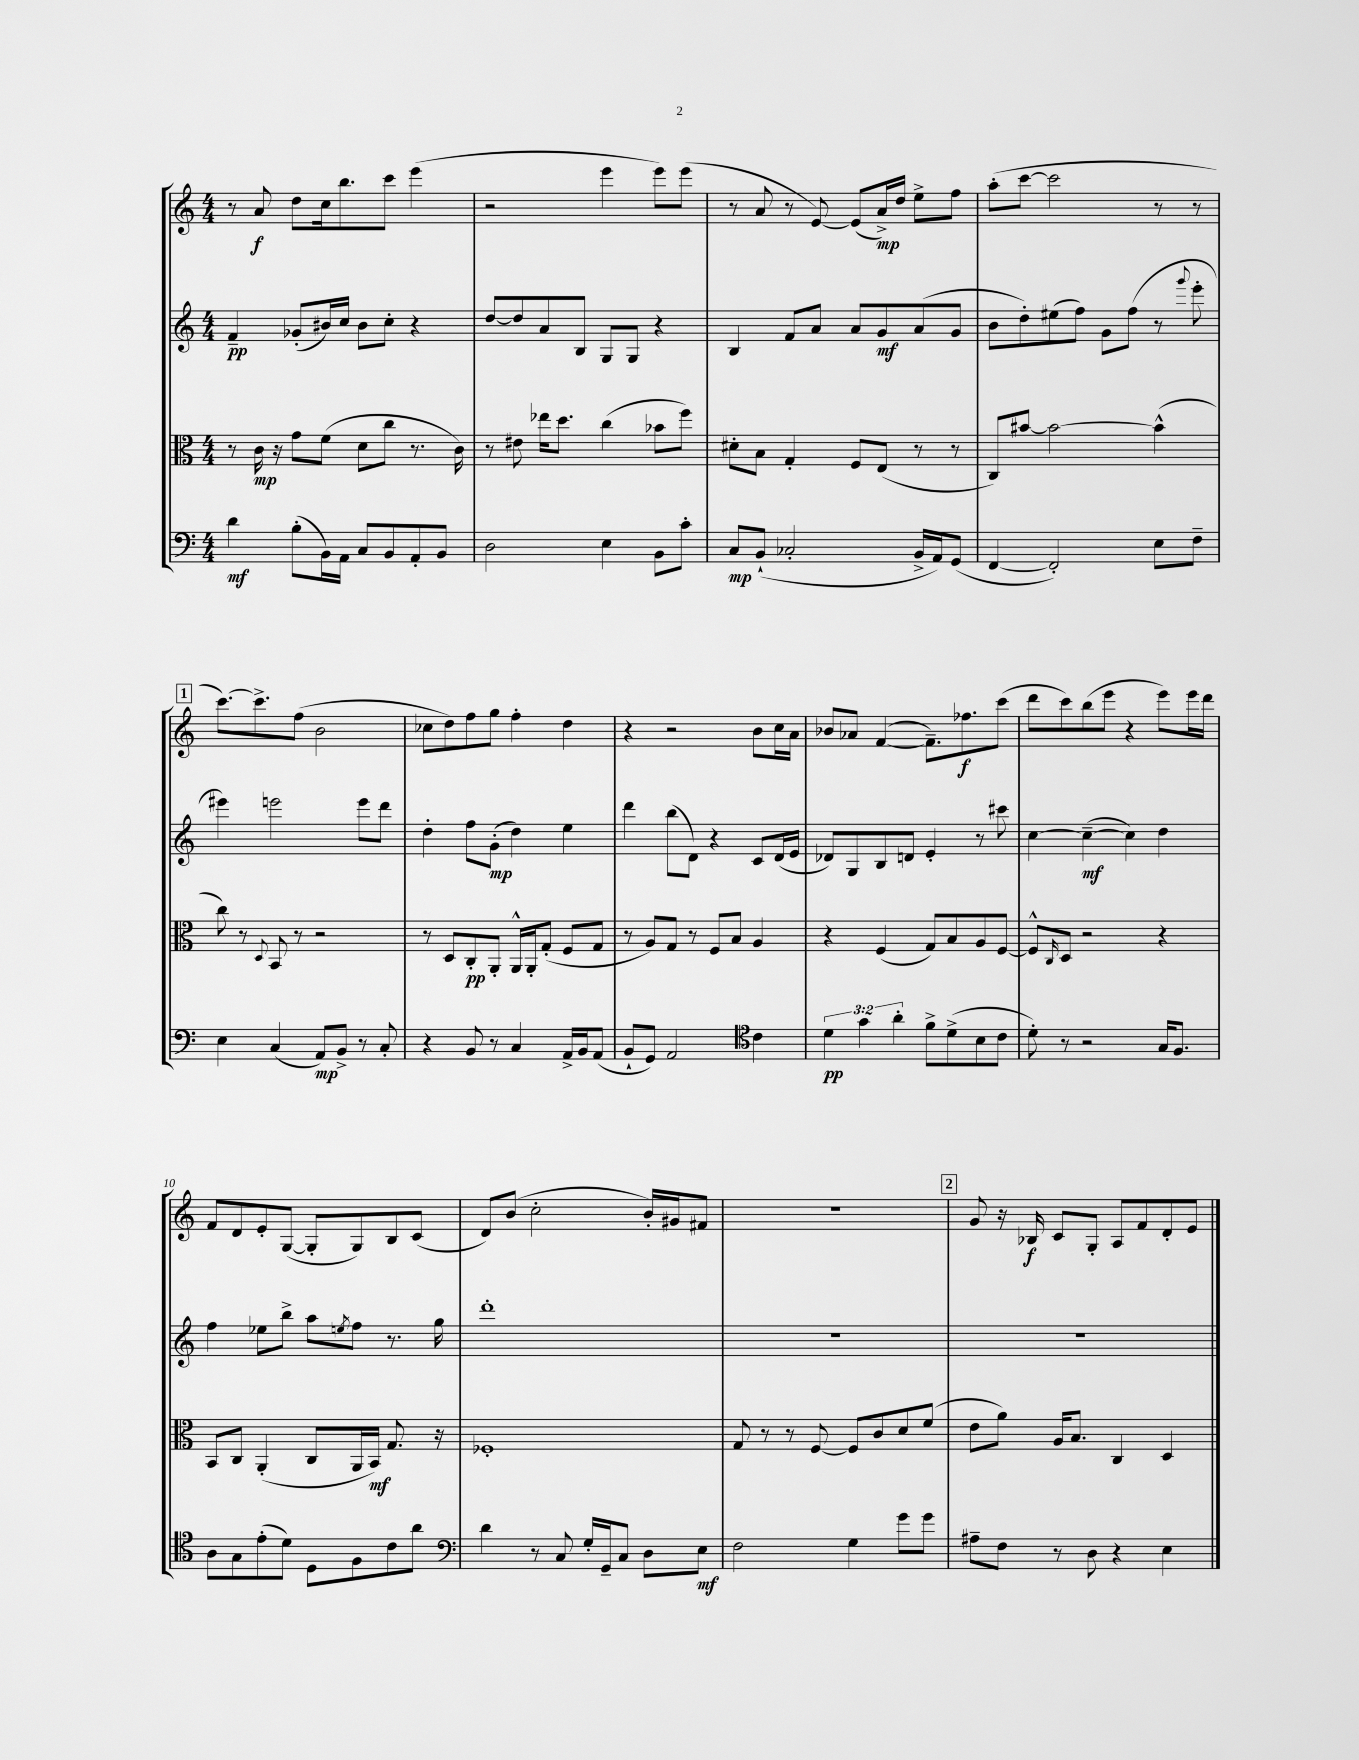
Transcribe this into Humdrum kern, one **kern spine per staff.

**kern	**kern	**kern	**kern
*staff4	*staff3	*staff2	*staff1
*clefF4	*clefC3	*clefG2	*clefG2
*k[]	*k[]	*k[]	*k[]
*M4/4	*M4/4	*M4/4	*M4/4
4d\	8r	4f~/	8r
.	16c\	.	8a/
.	16r	.	.
(8B'\L	8g\L	(8g-'/L	8dd\L
16BB\L)	(8f\J	16b#/L)	16cc\k
16AA\JJ	.	16cc/JJ	8.bb\
8C/L	8d\L	8b#\L	.
8BB/	8cc\J	8cc'\J	8ccc\J
8AA'/	8.r	4r	(4eee\
8BB/J	.	.	.
.	16c\)	.	.
=	=	=	=
2D\	8r	[8dd/L	2r
.	8e#\	8dd/]	.
.	16ee-\LK	8a/	.
.	8.dd\J	.	.
.	.	8B/J	.
4E\	(4cc\	8G/L	4eee\
.	.	8G/J	.
8BB\L	8b-\L	4r	8eee\L)
8c'\J	8ff\J)	.	(8eee\J
=	=	=	=
8C/L	8d#'\L	4B/	8r
(8BB`/J	8B\J	.	8a/
2C-'/	4G'/	8f/L	8r
.	.	8a/J	[8e/)
.	8F/L	8a/L	(8e/]L
.	(8E/J	8g/	16a^/L)
.	.	.	16dd/JJ
16BB^/LL	8r	(8a/	8ee^\L
16AA/J)	.	.	.
(8GG/J	8r	8g/J	8ff\J
=	=	=	=
[4FF/	8C/L)	8b\L	(8aa'\L
.	[8b#/J	8dd'\)	[8ccc\J
2FF'/])	2b#\_	(8ee#\	2ccc\]
.	.	8ff\J)	.
.	.	8g\L	.
.	.	(8ff\J	.
8E\L	(4b#^^\]	8r	8r
.	.	8qqggg/	.
8F~\J	.	8eee'\	8r
=	=	=	=
4E\	8cc\)	4eee#\)	[8.ccc\L)
.	8r	.	.
.	.	.	8.ccc^\]
.	8qqD/	.	.
(4C/	8BB/	2eee\	.
.	8r	.	(8ff\J
8AA/L)	2r	.	2b\
8BB^/J	.	.	.
8r	.	8eee\L	.
8C'/	.	8ddd\J	.
=	=	=	=
4r	8r	4dd'\	8cc-\L
.	8D/L	.	8dd\)
8BB/	8C'/	8ff\L	8ff\
8r	8AA'/J	(8g'\J	8gg\J
4C/	16AA^^/LL	4dd\)	4ff'\
.	16AA'/J	.	.
.	(8G'/J	.	.
16AA^/LL	8F/L	4ee\	4dd\
16BB/J	.	.	.
(8AA/J	8G/J	.	.
=	=	=	=
8BB`/L	8r	4ddd\	4r
8GG/J)	8A/L)	.	.
2AA/	8G/J	(8bb\L	2r
.	8r	8d\J)	.
.	8F/L	4r	.
.	8B/J	.	.
*clefC4	*	*	*
4c\	4A/	8c/L	8b\L
.	.	(16d/L	16cc\L
.	.	16e/JJ	16a\JJ
=	=	=	=
6d\	4r	8d-/L)	8b-/L
.	.	8G/	8a-/J
6g\	.	.	.
.	(4F/	8B/	([4f/
6a'\	.	.	.
.	.	8d/J	.
8f^\L	8G/L)	4e'/	8.f~\]L)
(8d^\	8B/	.	.
.	.	.	8.ff-\
8B\	8A/	8r	.
8c\J	[8F/J	8ccc#\	(8ccc\J
=	=	=	=
8d'\)	8F^^/]L	[4cc\	8ddd\L
.	16qqC/	.	.
8r	8D/J	.	8ccc\)
2r	2r	(4cc~\_	(8bb\
.	.	.	8eee\J
.	.	4cc\])	4r
16G/LK	4r	4dd\	8eee\L)
8.F/J	.	.	.
.	.	.	16eee\L
.	.	.	16ddd\JJ
=	=	=	=
8A\L	8BB/L	4ff\	8f/L
8G\	8C/J	.	8d/
(8e'\	(4AA'/	8ee-\L	8e'/
8d\J)	.	8bb^\J	([8G/J
8D\L	8C/L	8aa\L	8G'/]L
.	.	8qee/	.
8F\	16AA/L	8ff\J	8G/)
.	16BB/JJ)	.	.
8c\	8.G/	8.r	8B/
8a\J	.	.	(8c/J
.	16r	16gg\	.
=	=	=	=
*clefF4	*	*	*
4d\	1F-'	1ddd'	8d/L)
.	.	.	(8b/J
8r	.	.	2cc'\
8C/	.	.	.
16G'/LL	.	.	.
16GG~/J	.	.	.
8C/J	.	.	.
8D\L	.	.	16b'/LL)
.	.	.	16g#/J
8E\J	.	.	8f#/J
=	=	=	=
2F\	8G/	1r	1r
.	8r	.	.
.	8r	.	.
.	[8F/	.	.
4G\	8F/]L	.	.
.	8c/	.	.
8g\L	8d/	.	.
8g\J	(8f/J	.	.
=	=	=	=
8A#~\L	8e\L	1r	8g/
8F\J	8a\J)	.	16r
.	.	.	16B-/
8r	16A/LK	.	8c/L
.	8.B/J	.	.
8D\	.	.	8G'/J
4r	4C/	.	8A/L
.	.	.	8f/
4E\	4D/	.	8d'/
.	.	.	8e/J
==	==	==	==
*-	*-	*-	*-
